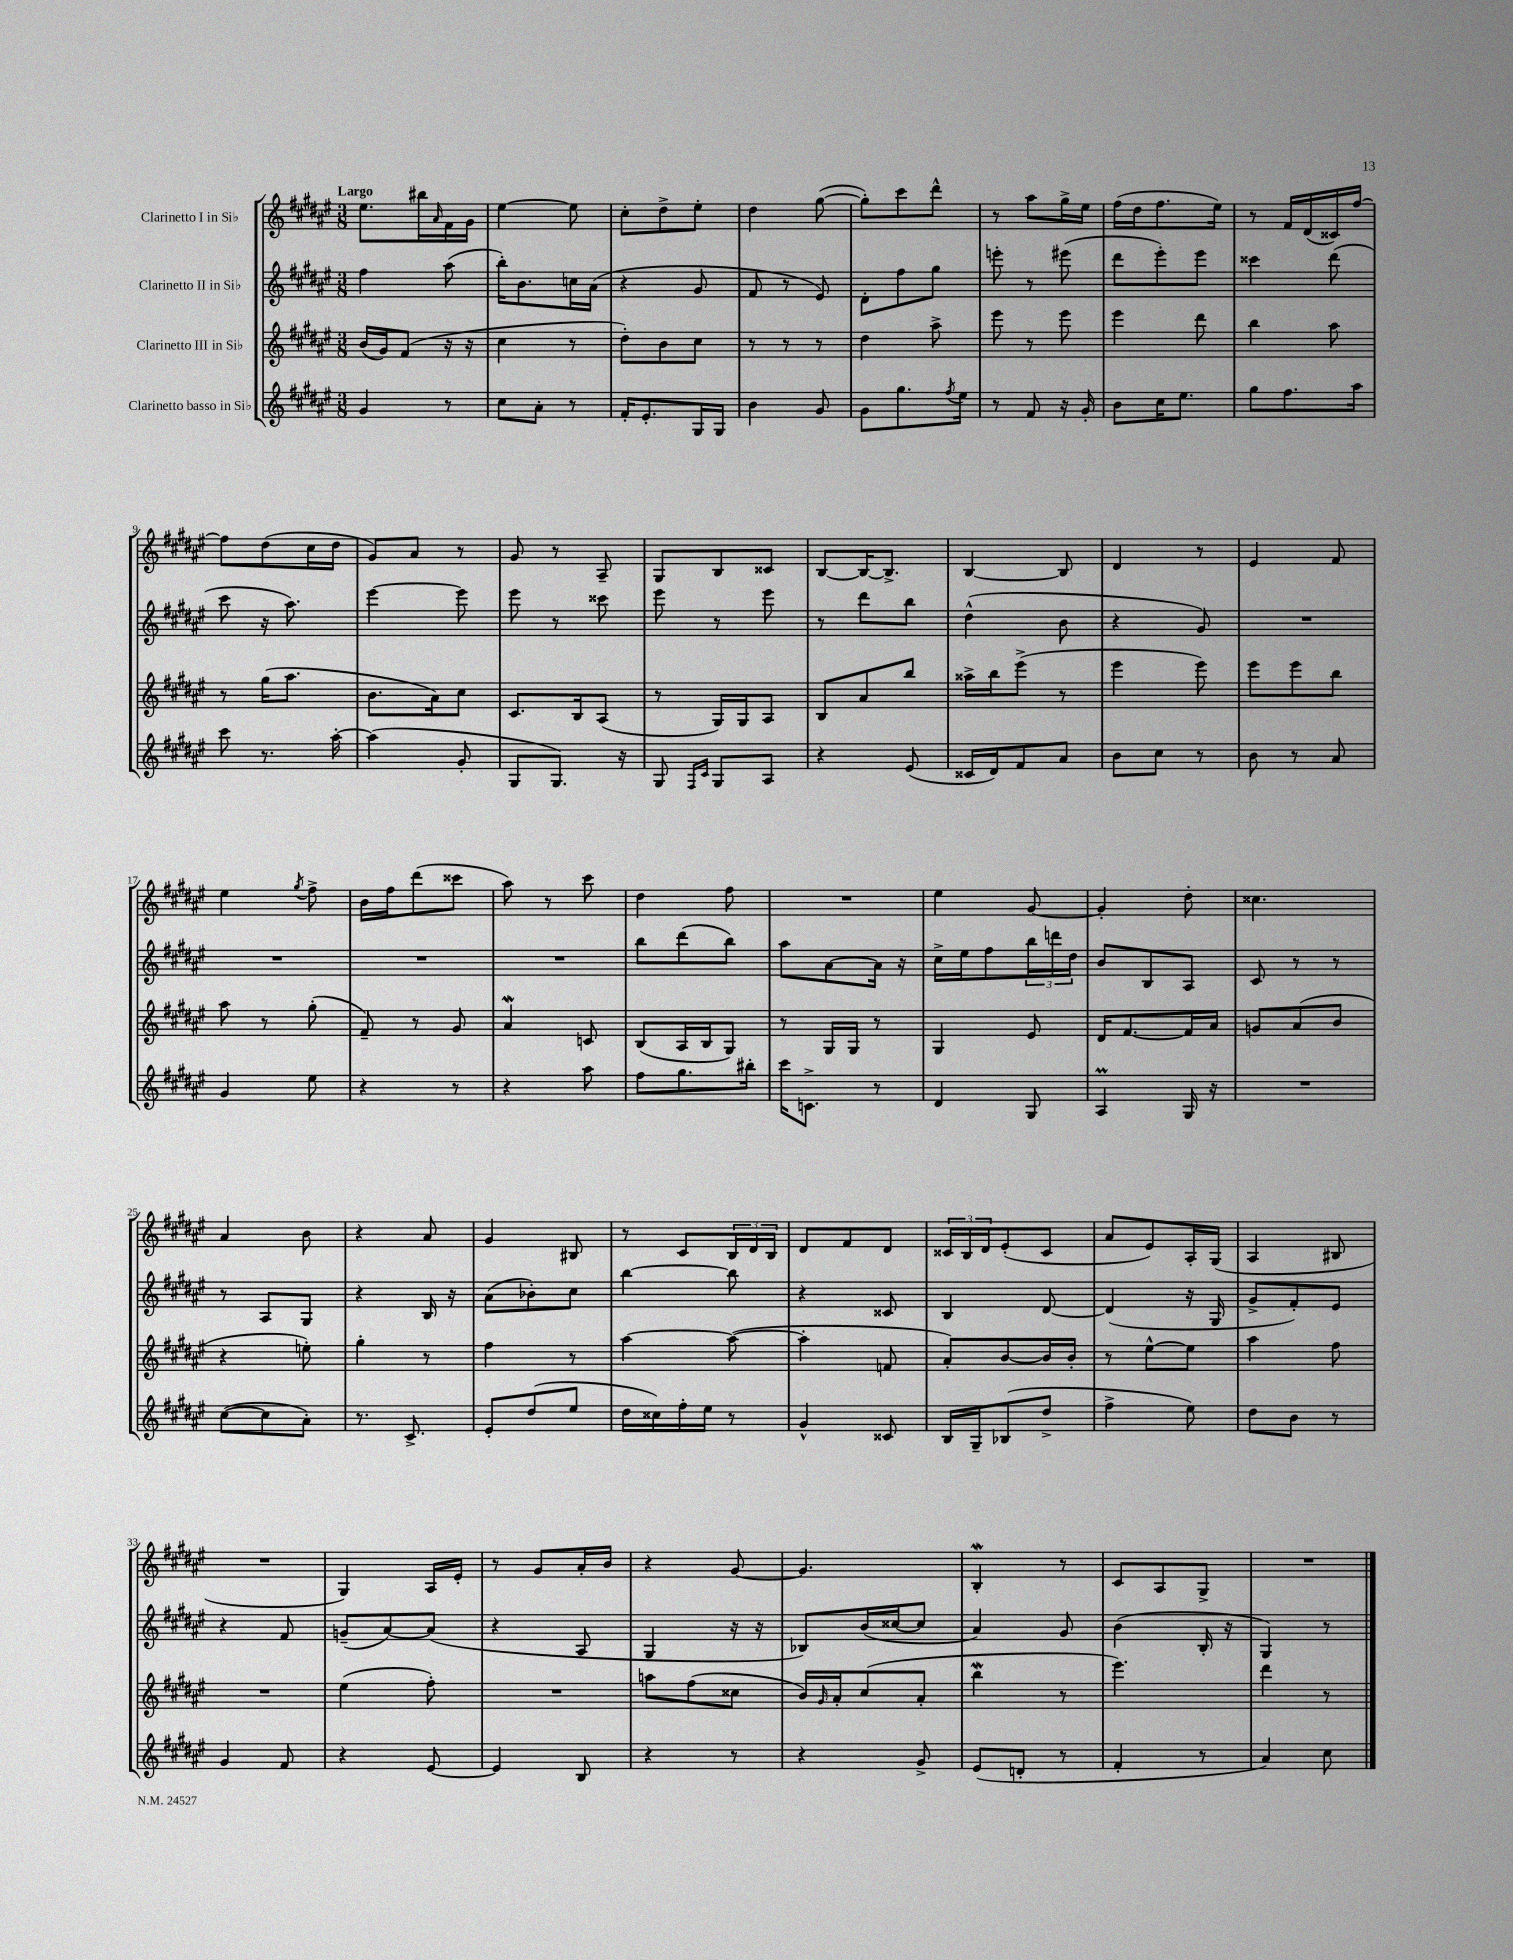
<<
\new StaffGroup <<
\new Staff = "s0" \with { instrumentName = "Clarinetto I in Sib" } {
    \clef treble \key fis \major \numericTimeSignature \time 3/8 \tempo "Largo"
    eis''8. bis''16 \grace { ais'16 } fis'16 gis'16 |
    eis''4~ eis''8 |
    cis''8-. dis''8-> eis''8-. |
    dis''4 gis''8~( |
    gis''8-.) cis'''8 dis'''8-^ |
    r8 ais''8 gis''16-> eis''16 |
    fis''16( dis''16 fis''8. eis''16) |
    r8 fis'16 dis'16( cisis'16) fis''16~ |
    fis''8 dis''8( cis''16 dis''16 |
    gis'8) ais'8 r8 |
    gis'8 r8 ais8-- |
    gis8 b8 cisis'8 |
    b8~ b16~ b8.-> |
    b4~ b8 |
    dis'4 r8 |
    eis'4 fis'8 |
    eis''4 \acciaccatura { gis''8 } fis''8-> |
    b'16 fis''16 dis'''8( cisis'''8 |
    ais''8) r8 cis'''8 |
    dis''4 fis''8 |
    R4. |
    eis''4 gis'8~ |
    gis'4-. dis''8-. |
    cisis''4. |
    ais'4 b'8 |
    r4 ais'8 |
    gis'4 bis8 |
    r8 cis'8 \tuplet 3/2 { b16 dis'16 b16 } |
    dis'8 fis'8 dis'8 |
    \tuplet 3/2 { cisis'16 b16 dis'16 } eis'8-.( cisis'8 |
    ais'8 eis'8) ais16-. gis16( |
    ais4 bis8 |
    R4. |
    gis4) ais16 eis'16-. |
    r8 gis'8 ais'16-. b'16 |
    r4 gis'8~ |
    gis'4. |
    b4-.\mordent r8 |
    cis'8 ais8 gis8-> |
    R4. \bar "|." |
}
\new Staff = "s1" \with { instrumentName = "Clarinetto II in Sib" } {
    \clef treble \key fis \major \numericTimeSignature \time 3/8
    fis''4 ais''8( |
    b''16-.) b'8. c''16 ais'16( |
    r4 gis'8 |
    fis'8 r8 eis'8) |
    dis'8-. fis''8 gis''8 |
    e'''8-. r8 eis'''8( |
    dis'''8 eis'''8-.) eis'''8 |
    cisis'''4 dis'''8( |
    cis'''8 r16 ais''8.) |
    eis'''4~ eis'''8 |
    eis'''8 r8 cisis'''8 |
    eis'''8 r8 eis'''8 |
    r8 dis'''8 b''8 |
    dis''4-^( b'8 |
    r4 gis'8) |
    R4. |
    R4. |
    R4. |
    R4. |
    b''8 dis'''8( b''8) |
    ais''8 ais'8~ ais'16 r16 |
    cis''16-> eis''16 fis''8 \tuplet 3/2 { b''16 d'''16 dis''16 } |
    b'8 b8 ais8 |
    cis'8 r8 r8 |
    r8 ais8 gis8 |
    r4 b16 r16 |
    ais'8( bes'8-.) cis''8 |
    b''4~ b''8 |
    r4 cisis'8 |
    b4 dis'8~ |
    dis'4( r16 gis16 |
    gis'8-> fis'8-.) eis'8 |
    r4 fis'8 |
    g'8--( ais'8~) ais'8( |
    r4 ais8 |
    gis4 r16 r16 |
    bes8) b'16( cisis''16~ cisis''8 |
    ais'4) gis'8 |
    b'4( b16-. r16 |
    gis4) r8 \bar "|." |
}
\new Staff = "s2" \with { instrumentName = "Clarinetto III in Sib" } {
    \clef treble \key fis \major \numericTimeSignature \time 3/8
    b'16( gis'16) fis'8( r16 r16 |
    cis''4 r8 |
    dis''8-.) b'8 cis''8 |
    r8 r8 r8 |
    dis''4 ais''8-> |
    eis'''8 r8 eis'''8 |
    eis'''4 dis'''8 |
    b''4 ais''8 |
    r8 gis''16( ais''8. |
    b'8. ais'16) cis''8 |
    cis'8. b16 ais8( |
    r8 gis16) gis16 ais8 |
    b8 ais'8 b''8 |
    aisis''16-> b''16 eis'''8->( r8 |
    eis'''4 eis'''8) |
    eis'''8 eis'''8 b''8 |
    ais''8 r8 gis''8-.( |
    fis'8--) r8 gis'8 |
    ais'4\mordent c'8 |
    b8( ais16 b16 gis8) |
    r8 gis16 gis16 r8 |
    gis4 eis'8 |
    dis'16 fis'8.~ fis'16 ais'16 |
    g'8 ais'8( b'8 |
    r4 e''8-.) |
    gis''4-. r8 |
    fis''4 r8 |
    ais''4~ ais''8~( |
    ais''4-. f'8 |
    ais'8-.) b'8~ b'16 b'16-. |
    r8 eis''8~-^ eis''8 |
    ais''4 fis''8 |
    R4. |
    eis''4( fis''8-.) |
    R4. |
    a''8 fis''8( cisis''8 |
    b'16) \grace { gis'16 } ais'16-. cis''8( ais'8-. |
    b''4\mordent r8 |
    eis'''4.) |
    dis'''4 r8 \bar "|." |
}
\new Staff = "s3" \with { instrumentName = "Clarinetto basso in Sib" } {
    \clef treble \key fis \major \numericTimeSignature \time 3/8
    gis'4 r8 |
    cis''8 ais'8-. r8 |
    fis'16-. eis'8.-. gis16 gis16 |
    b'4 gis'8 |
    gis'8 gis''8. \acciaccatura { fis''8 } eis''16 |
    r8 fis'8 r16 gis'16-. |
    b'8 cis''16 eis''8. |
    gis''8 fis''8. ais''16 |
    cis'''8 r8. ais''16~-. |
    ais''4( gis'8-. |
    gis8 gis8.) r16 |
    gis8 \grace { fis16 cis'16 } gis8 ais8 |
    r4 eis'8( |
    cisis'16 dis'16) fis'8 ais'8 |
    b'8 cis''8 r8 |
    b'8 r8 ais'8 |
    gis'4 eis''8 |
    r4 r8 |
    r4 ais''8 |
    fis''8 gis''8. bis''16-. |
    cis'''16 c'8.-> r8 |
    dis'4 gis8 |
    ais4\prall gis16 r16 |
    R4. |
    cis''8~( cis''8 ais'8-.) |
    r8. cis'8.-> |
    eis'8-. dis''8( eis''8 |
    dis''16 cisis''16) fis''16-. eis''16 r8 |
    gis'4-^ cisis'8 |
    b16 gis16-- bes8( dis''8-> |
    fis''4-> eis''8) |
    dis''8 b'8 r8 |
    gis'4 fis'8 |
    r4 eis'8~ |
    eis'4 b8 |
    r4 r8 |
    r4 gis'8-> |
    eis'8( d'8-. r8 |
    fis'4-. r8 |
    ais'4) cis''8 \bar "|." |
}
>>
>>
